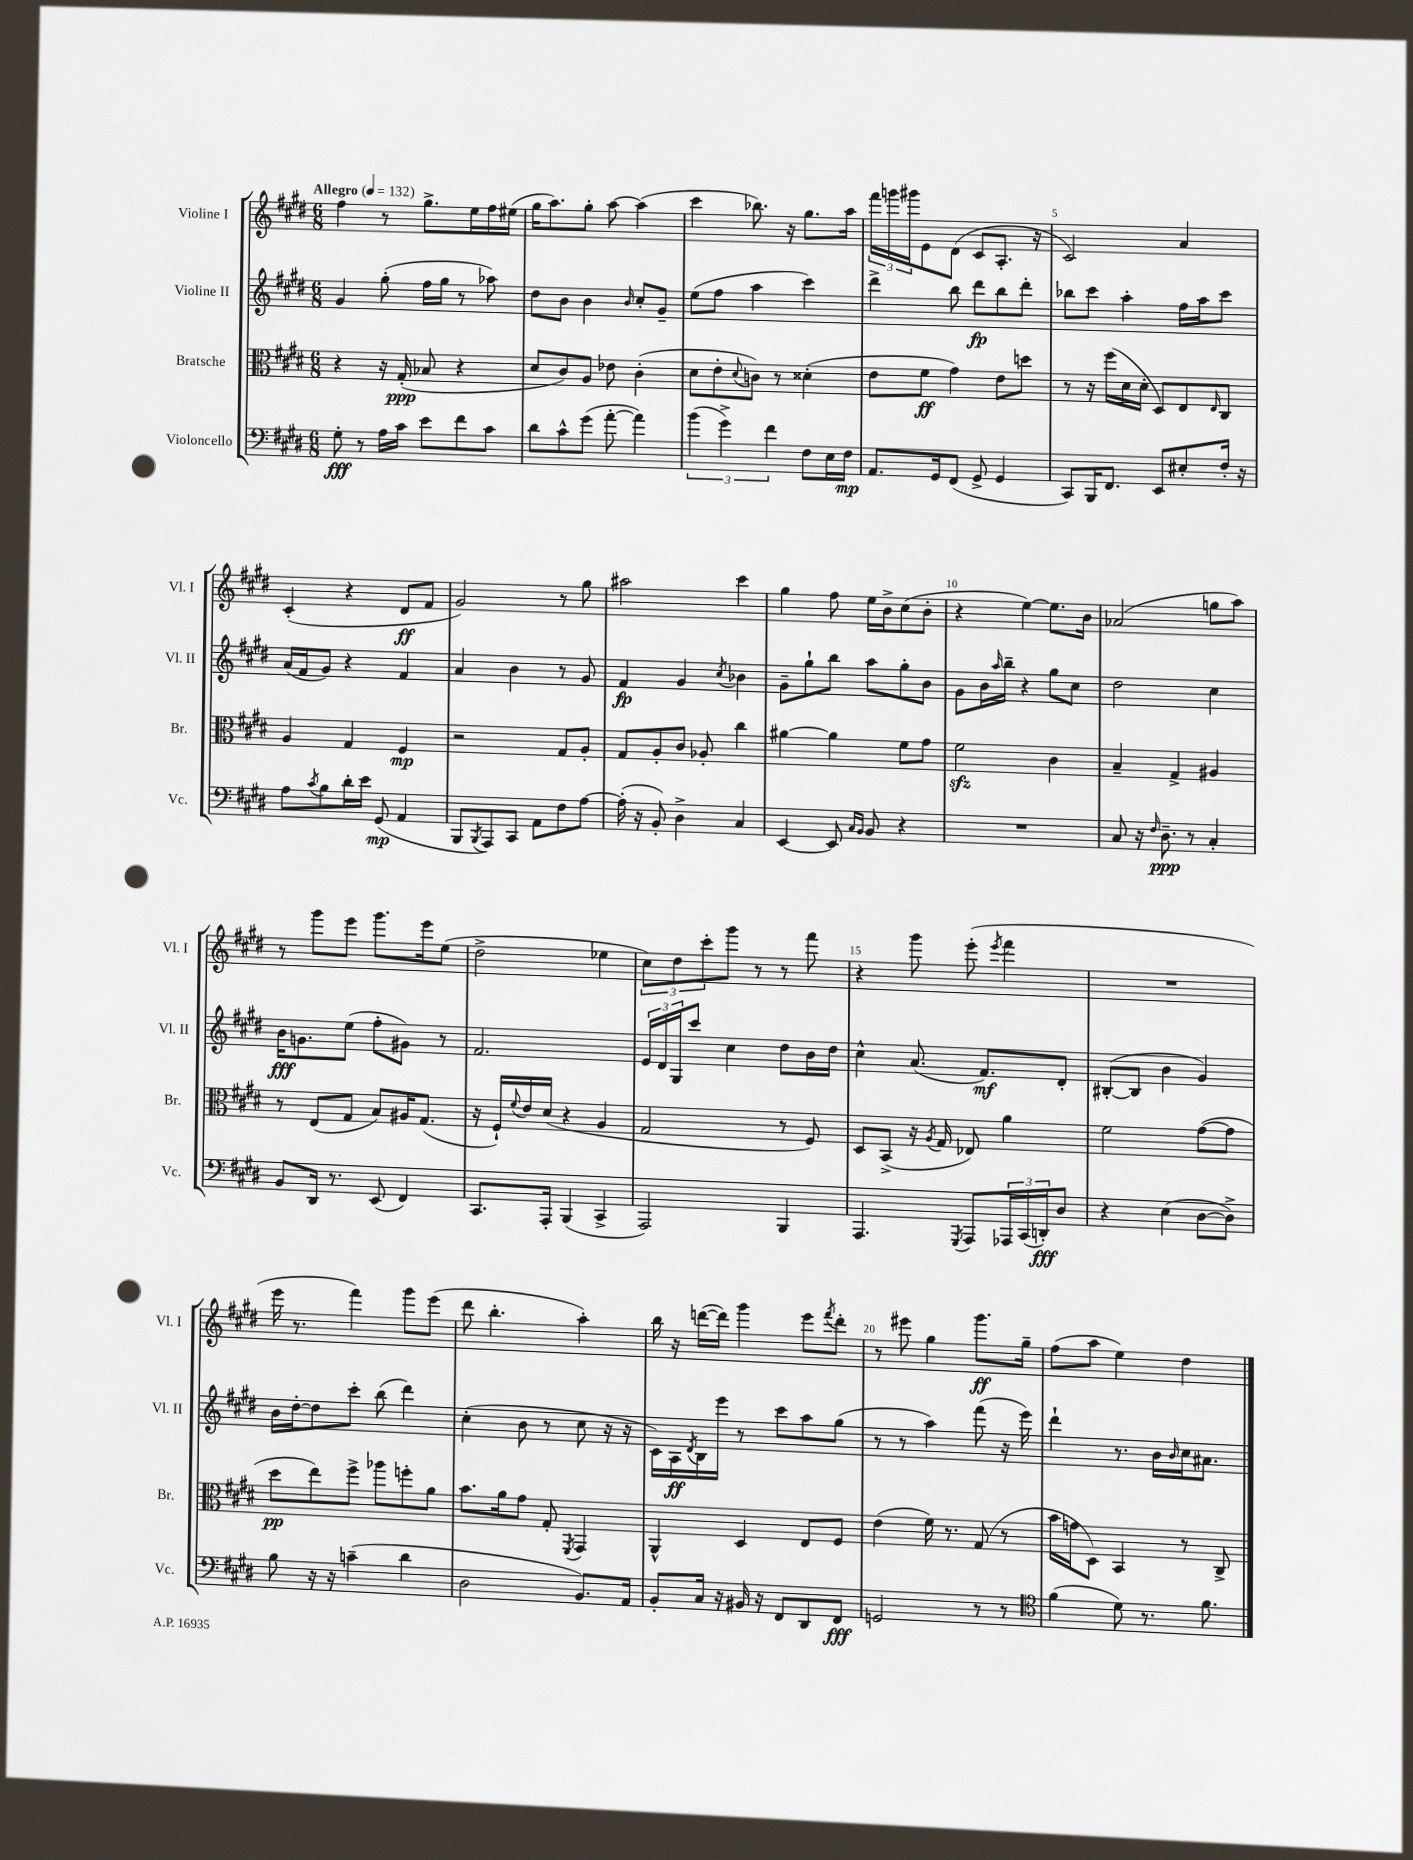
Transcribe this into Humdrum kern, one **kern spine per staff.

**kern	**kern	**kern	**kern
*staff4	*staff3	*staff2	*staff1
*clefF4	*clefC3	*clefG2	*clefG2
*k[f#c#g#d#]	*k[f#c#g#d#]	*k[f#c#g#d#]	*k[f#c#g#d#]
*M6/8	*M6/8	*M6/8	*M6/8
*MM132	*MM132	*MM132	*MM132
8G#'	4r	4g#	4ff#
8r	.	.	.
16A	16r	(8gg#'	8r
16c#	(16G#'	.	.
8e	8B-	16ff#	8.gg#^
.	.	16gg#	.
8f#	4r	8r	.
.	.	.	16ee
8c#	.	8aa-)	16ff#
.	.	.	(16ee#
=	=	=	=
8d#	8d#	8dd#	16gg#
.	.	.	8.aa)
8c#^^	8c#)	8b	.
(8g#	8A	4b	8gg#'
[8a'	8e-	.	[8aa
.	.	16qqb	.
4a])	(4c#'	8cc#'	(4aa]
.	.	8g#~	.
=	=	=	=
(6b	8d#	(8ee	4ccc#
.	8e'	8ff#	.
6g#^)	.	.	.
.	8qqd#	.	.
.	8c)	4aa	8.bb-)
6f#	.	.	.
.	8r	.	.
.	.	.	16r
8F#	(4d##'	4ccc#)	8.gg#
16E	.	.	.
16F#	.	.	16aa
=	=	=	=
8.AA	8e	4ddd#^	24fff#
.	.	.	24ggg
.	.	.	24ggg#
.	8f#	.	8e
16GG#	.	.	.
(8FF#	4g#)	8bb	(8d#
8GG#^	.	8ddd#	8c#
4GG#	8e	8bb	8.A'
.	8dd	8ddd#'	.
.	.	.	16r
=	=	=	=
8CC#)	8r	8bb-	2c#)
16BBB	16r	8ccc#	.
8.FF#	(16ff#	.	.
.	16d#	4aa'	.
.	16d#'	.	.
8EE	8D#)	.	.
8E#'	8E	16ff#	4a
.	.	16aa	.
.	16qqE	.	.
16F#'	8C#	8ccc#	.
16r	.	.	.
=	=	=	=
8A	4A	(16a	(4c#'
.	.	16f#	.
8qc#	.	.	.
8B	.	8g#)	.
16d#'	4G#	4r	4r
16e	.	.	.
(8GG#	.	.	.
4AA	4F#	4f#	8d#
.	.	.	8f#
=	=	=	=
8BBB	2r	4a	2g#)
8qBBB	.	.	.
8AAA)	.	.	.
8CC#	.	4b	.
8AA	.	.	.
8F#	8G#	8r	8r
[8A	8A'	8g#	8gg#
=	=	=	=
(16A']	8G#	4f#	2aa#
16r	.	.	.
8BB')	8A'	.	.
4D#^	8c#	4g#	.
.	8A-'	.	.
.	.	8qcc#	.
4C#	4cc#	4b-	4ccc#
=	=	=	=
[4EE	[4a#	8g#~	4gg#
.	.	8gg#`	.
8EE]	4a#]	8bb	8ff#
16qqC#	.	.	.
16qqBB	.	.	.
8BB	.	8aa	16ee
.	.	.	16b^
4r	8f#	8gg#'	(8cc#
.	8g#	8b	8b'
=	=	=	=
2.r	2f#	8g#	4r
.	.	16b	.
.	.	16qqaa	.
.	.	16bb~	.
.	.	4r	[4ee)
.	4c#	8gg#	8.ee]
.	.	8cc#	.
.	.	.	16b
=	=	=	=
8C#	4B~	2dd#	(2a-
16r	.	.	.
16qqF#	.	.	.
8.D#~	.	.	.
.	4G#^	.	.
8r	.	.	.
4C#'	4A#	4cc#	8gg
.	.	.	8aa)
=	=	=	=
8BB	8r	16b	8r
.	.	8.g	.
16DD#	(8E	.	8ggg#
8.r	.	.	.
.	8G#	(8ee	8eee
(8EE	8B)	8ff#'	8.ggg#
4FF#)	16A#	8g#)	.
.	(8.G#	.	16eee
.	.	8r	(8ee
=	=	=	=
8.CC#	16r	2.f#	2dd#^
.	16F#`)	.	.
.	8qqf#	.	.
.	16e	.	.
16AAA'	(16d#	.	.
(4BBB	4r	.	.
4CC#^	4A	.	4ee-
=	=	=	=
2AAA)	2G#	24e	12cc#)
.	.	24d#	.
.	.	24G#	12dd#
.	.	8ccc#	.
.	.	.	12ccc#'
.	.	4cc#	8ggg#
.	.	.	8r
4BBB	8r	8dd#	8r
.	8F#)	16b	8fff#
.	.	16dd#	.
=	=	=	=
4.AAA	8D#	4cc#^^	4r
.	(8BB^	.	.
.	16r	(8.a	8ggg#
.	8qA	.	.
.	16G#	.	.
8qGGG#	.	.	.
8AAA	8E-)	.	(8eee'
.	.	8.f#)	.
.	.	.	8qeee
24AAA-	4a	.	4fff#
(24CC#	.	.	.
24DD')	.	.	.
8D#	.	8d#'	.
=	=	=	=
4r	2f#	([8B#'	2.r
.	.	8B#]	.
(4E	.	4b	.
[8D#	([8g#	4g#)	.
8D#^])	8g#]	.	.
=	=	=	=
8B	8dd#	16b	16eee
.	.	[16dd#'	8.r
16r	8ee)	8dd#]	.
16r	.	.	.
(4c~	8ff#^	8ccc#'	4fff#)
.	8aa-	(8bb	.
4d#	8ff'	4ddd#)	8ggg#
.	8a	.	(8eee
=	=	=	=
2D#	8.b	(4cc#'	8ddd#
.	.	.	4.bb'
.	16a	.	.
.	8g#	8b	.
.	8G#'	8r	.
.	8qFF#	.	.
8.BB)	4GG#	8cc#	4aa')
.	.	16r	.
16AA	.	16r	.
=	=	=	=
8BB'	4AA^^	16c#)	16bb
.	.	16A	16r
.	.	8qd#	.
16C#	.	16B	([16ddd
16r	.	16eee	16ddd])
16BB#	4D#	8r	4ggg#
16r	.	.	.
8FF#	.	8ccc#	.
8DD#	8E	8aa	8eee
.	.	.	8qfff#
8FF#	8F#	(8gg#	8ddd'
=	=	=	=
2GG	(4e	8r	8r
.	.	8r	8eee#
.	16f#)	4aa)	4gg#
.	8.r	.	.
8r	(8G#	(8fff#	8.ggg#
8r	8r	16r	.
.	.	16eee)	16gg#~
=	=	=	=
*clefC4	*	*	*
(4f#	16b	4ddd#`	(8ff#
.	16g	.	.
.	8D#)	.	8aa
8d#)	4BB	8.r	4ee)
8.r	.	.	.
.	.	16b	.
.	.	16qqb	.
.	8r	16cc#	4dd#
8.f#	.	8.a#	.
.	8C#^	.	.
==	==	==	==
*-	*-	*-	*-
